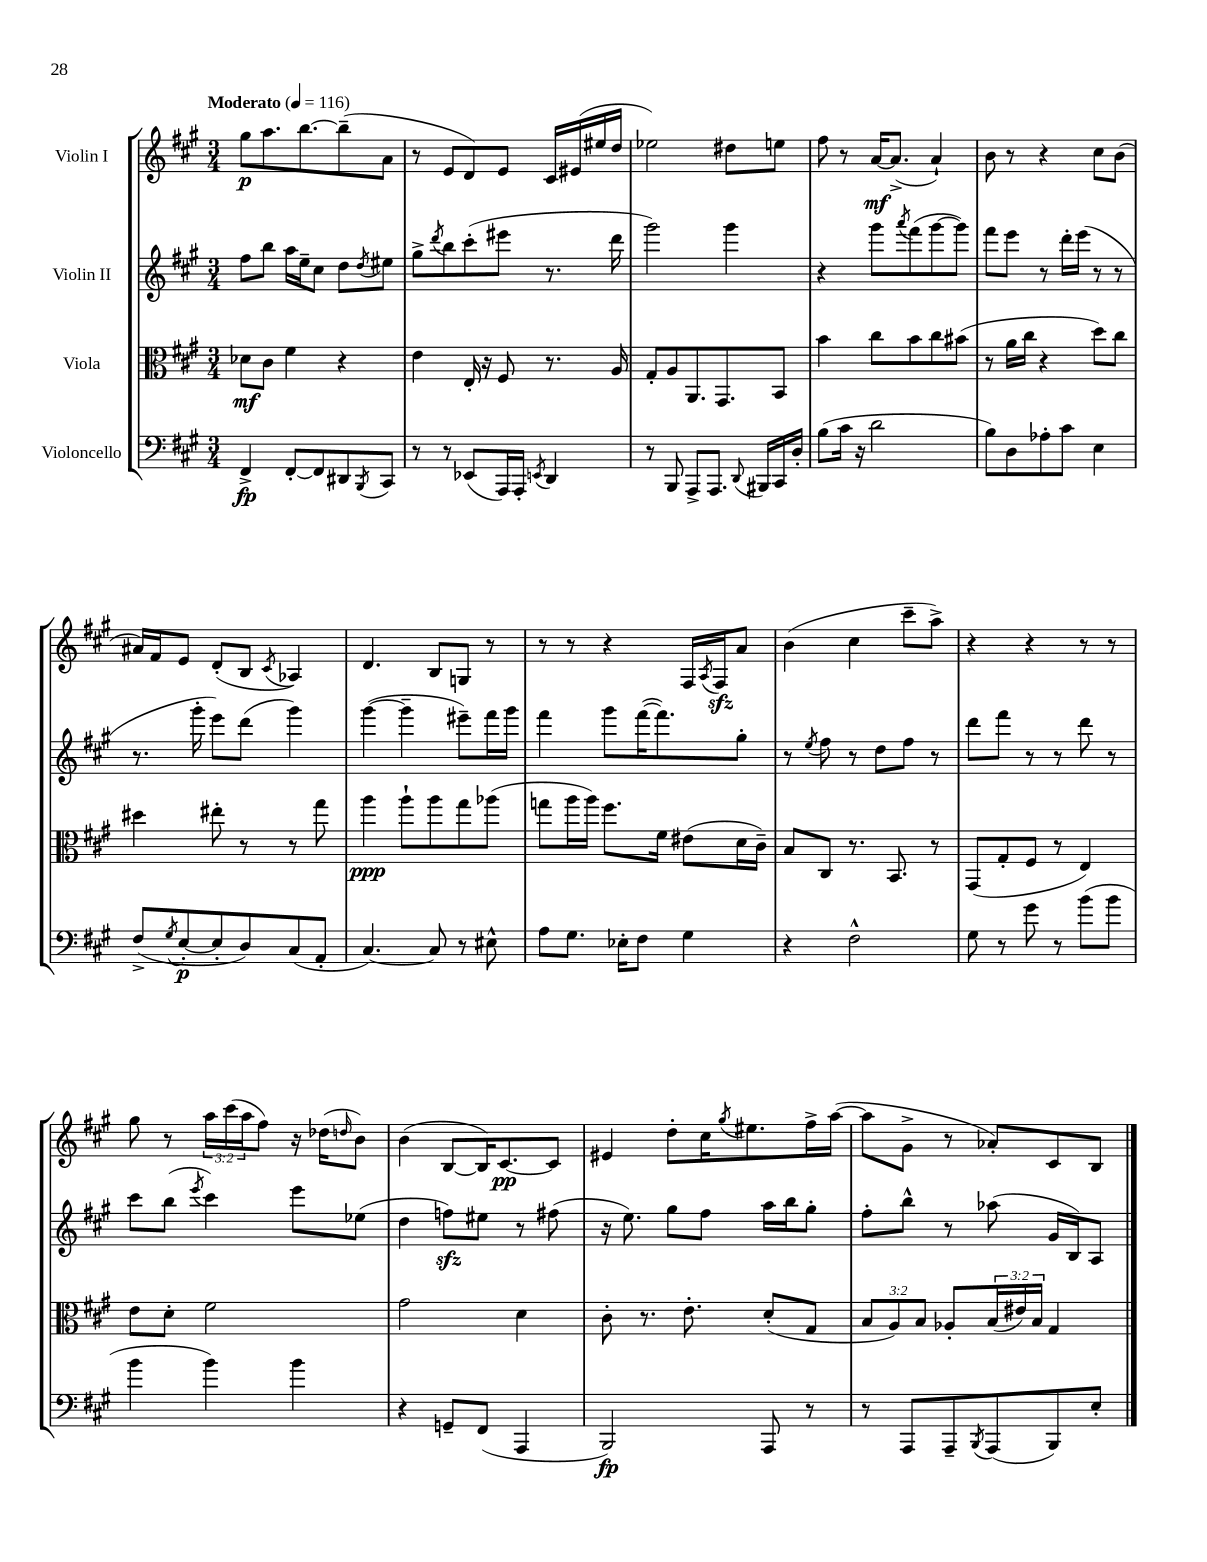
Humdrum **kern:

**kern	**kern	**kern	**kern
*staff4	*staff3	*staff2	*staff1
*clefF4	*clefC3	*clefG2	*clefG2
*k[f#c#g#]	*k[f#c#g#]	*k[f#c#g#]	*k[f#c#g#]
*M3/4	*M3/4	*M3/4	*M3/4
*MM116	*MM116	*MM116	*MM116
4FF#^	8d-	8ff#	8gg#
.	8c#	8bb	8.aa
[8FF#'	4f#	16aa	.
.	.	16ee~	[8.bb
8FF#]	.	8cc#	.
8DD#	4r	8dd	(8bb~]
8qBBB	.	8qdd	.
8CC#	.	8ee#	8a
=	=	=	=
8r	4e	8gg#^	8r
.	.	8qddd	.
8r	.	8bb	8e
(8EE-	16E'	(8ccc#'	8d)
.	16r	.	.
16AAA)	8F#	8eee#	8e
16AAA'	.	.	.
8qEE	.	.	.
4DD	8.r	8.r	16c#
.	.	.	(16e#
.	.	.	16ee#
.	16A	16ddd	16dd
=	=	=	=
8r	8G#'	2ggg#)	2ee-)
8BBB	8A	.	.
8AAA^	8.AA	.	.
8.AAA	.	.	.
.	8.GG#	.	.
.	.	4ggg#	8dd#
8qqDD	.	.	.
16BBB#	.	.	.
16CC#	8BB	.	8ee
16D'	.	.	.
=	=	=	=
(8B	4b	4r	8ff#
16c#	.	.	8r
16r	.	.	.
2d	8cc#	8ggg#	[16a
.	.	.	(8.a^]
.	.	8qaaa	.
.	8b	(8fff#	.
.	8cc#	[8ggg#	4a`)
.	(8b#	8ggg#])	.
=	=	=	=
8B)	8r	8fff#	8b
8D	16a	8eee	8r
.	16cc#	.	.
8A-'	4r	8r	4r
8c#	.	16ddd'	.
.	.	(16eee	.
4E	8dd)	8r	8cc#
.	8cc#	8r	(8b
=	=	=	=
(8F#^	4dd#	8.r	16a#)
.	.	.	16f#
8qG#	.	.	.
[8E'	.	.	8e
.	.	16ggg#'	.
8E']	8ee#'	8eee)	(8d'
8D)	8r	(8ddd	8B
.	.	.	8qc#
(8C#	8r	4ggg#)	4A-)
8AA'	8gg#	.	.
=	=	=	=
[4.C#)	4aa	([4ggg#	4.d
.	8aa`	4ggg#~]	.
8C#]	8aa	.	8B
8r	8gg#	8eee#~)	8G
8E#^^	(8aa-	16fff#	8r
.	.	16ggg#	.
=	=	=	=
8A	8gg	4fff#	8r
8.G#	16aa	.	8r
.	16aa)	.	.
.	8.ff#	8ggg#	4r
16E-'	.	.	.
8F#	.	([16fff#	.
.	16f#	8.fff#])	.
4G#	(8e#	.	16F#
.	.	.	8qA
.	.	.	16F#
.	16d	8gg#'	8a
.	16c#~)	.	.
=	=	=	=
4r	8B	8r	(4b
.	.	8qee	.
.	8C#	8ff#	.
2F#^^	8.r	8r	4cc#
.	.	8dd	.
.	8.BB	.	.
.	.	8ff#	8ccc#~
.	8r	8r	8aa^)
=	=	=	=
8G#	(8GG#	8ddd	4r
8r	8G#'	8fff#	.
8g#	8F#	8r	4r
8r	8r	8r	.
(8b	4E)	8ddd	8r
8b	.	8r	8r
=	=	=	=
4b	8e	8ccc#	8gg#
.	8d'	(8bb	8r
.	.	8qeee	.
4b)	2f#	4ccc#)	24aa
.	.	.	(24ccc#
.	.	.	24aa
.	.	.	8ff#)
4b	.	8eee	16r
.	.	.	(16dd-
.	.	.	16qqdd
.	.	(8ee-	8b)
=	=	=	=
4r	2g#	4dd	(4b
8GG~	.	8ff)	[8B
(8FF#	.	8ee#	16B])
.	.	.	[8.c#
4AAA	4d	8r	.
.	.	(8ff#	8c#]
=	=	=	=
2BBB)	8c#'	16r	4e#
.	.	8.ee)	.
.	8.r	.	.
.	.	8gg#	8dd'
.	8.e'	.	.
.	.	8ff#	16cc#
.	.	.	8qgg#
.	.	.	8.ee#
8AAA	(8d'	16aa	.
.	.	16bb	.
8r	8G#	8gg#'	16ff#^
.	.	.	([16aa
=	=	=	=
8r	12B	8ff#'	8aa]
.	12A)	.	.
8AAA	.	8bb^^	8g#^
.	12B	.	.
8AAA~	8A-'	8r	8r
8qBBB	.	.	.
(8AAA	(24B	(8aa-	8a-')
.	24e#)	.	.
.	24B	.	.
8BBB)	4G#	16g#	8c#
.	.	16B)	.
8E'	.	8A	8B
==	==	==	==
*-	*-	*-	*-
